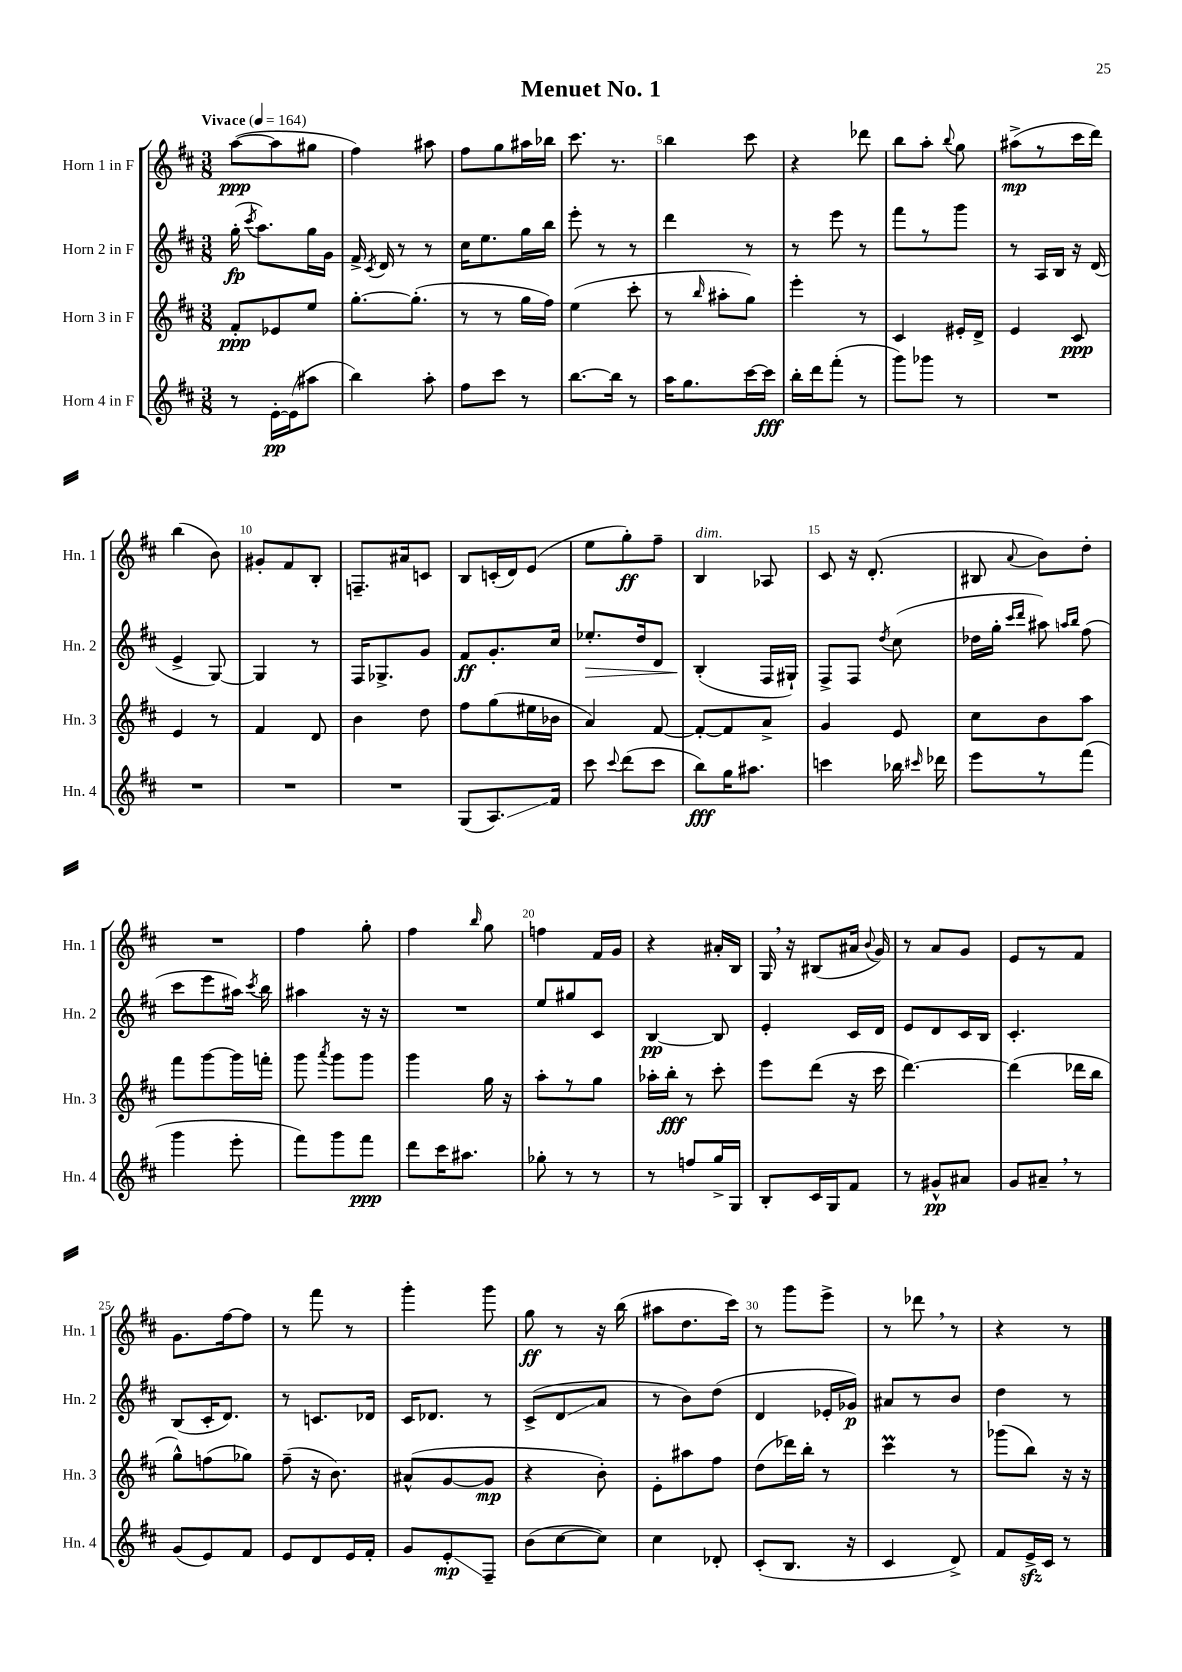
\header { title = "Menuet No. 1" }
<<
\new StaffGroup <<
\new Staff = "s0" \with { instrumentName = "Horn 1 in F" shortInstrumentName = "Hn. 1" } {
    \clef treble \key d \major \numericTimeSignature \time 3/8 \tempo "Vivace" 4 = 164
    \autoBeamOff a''8[~\ppp( a''8 gis''8] |
    fis''4) ais''8 |
    fis''8[ g''8 ais''16 bes''16] |
    cis'''8. r8. |
    b''4 cis'''8 |
    r4 des'''8 |
    b''8[ a''8]-. \appoggiatura { b''8 } g''8 |
    ais''8[->\mp( r8 cis'''16 d'''16]) |
    b''4( b'8) |
    gis'8[-. fis'8 b8]-. |
    f8.[-- ais'16 c'8] |
    b8[ c'16-.( d'16) e'8]( |
    e''8[ g''8-.\ff) fis''8]-- |
    b4^\markup { \italic "dim." } aes8 |
    cis'8 r16 d'8.-.( |
    bis8 \appoggiatura { a'8 } b'8[) d''8]-. |
    R4. |
    fis''4 g''8-. |
    fis''4 \grace { b''16 } g''8 |
    f''4 fis'16[ g'16] |
    r4 ais'16[-. b16] |
    g16 \breathe r16 bis8[( ais'16] \appoggiatura { b'8 } g'16) |
    r8 a'8[ g'8] |
    e'8[ r8 fis'8] |
    g'8.[ fis''16~ fis''8] |
    r8 fis'''8 r8 |
    g'''4-. g'''8 |
    g''8\ff r8 r16 b''16( |
    ais''8[ d''8. cis'''16]) |
    r8 g'''8[ e'''8]-> |
    r8 des'''8 \breathe r8 |
    r4 r8 \bar "|." |
}
\new Staff = "s1" \with { instrumentName = "Horn 2 in F" shortInstrumentName = "Hn. 2" } {
    \clef treble \key d \major \numericTimeSignature \time 3/8
    \autoBeamOff g''16-.\fp( \acciaccatura { cis'''8 } a''8.[) g''16 g'16] |
    fis'16-> \acciaccatura { cis'8 } d'16 r8 r8 |
    cis''16[ e''8. g''16 b''16] |
    e'''8-. r8 r8 |
    d'''4 r8 |
    r8 e'''8 r8 |
    fis'''8[ r8 g'''8] |
    r8 a16[ b16] r16 d'16( |
    e'4-> g8~) |
    g4 r8 |
    fis16[ ges8.-> g'8] |
    fis'8[\ff g'8.-. cis''16] |
    ees''8.[-.\> d''16 d'8] |
    b4-.\!( fis16[ gis16]-!) |
    fis8[-> fis8] \acciaccatura { d''8 } cis''8( |
    des''16[ g''16]-. \grace { cis'''16[ d'''16] } ais''8) \grace { a''16[ b''16] } fis''8( |
    cis'''8[ e'''8 ais''16]) \acciaccatura { cis'''8 } b''16 |
    ais''4 r16 r16 |
    R4. |
    e''8[ gis''8 cis'8] |
    b4~\pp b8 |
    e'4-. cis'16[ d'16] |
    e'8[ d'8 cis'16 b16] |
    cis'4.-. |
    b8[( cis'16-. d'8.]) |
    r8 c'8.[ des'16] |
    cis'16[ des'8.] r8 |
    cis'8[->( d'8\glissando a'8] |
    r8 b'8[) d''8]( |
    d'4 ees'16[-. ges'16]\p) |
    ais'8[ r8 b'8] |
    d''4 r8 \bar "|." |
}
\new Staff = "s2" \with { instrumentName = "Horn 3 in F" shortInstrumentName = "Hn. 3" } {
    \clef treble \key d \major \numericTimeSignature \time 3/8
    \autoBeamOff fis'8[-.\ppp ees'8 e''8] |
    g''8.[~-. g''8.]-.( |
    r8 r8 g''16[ fis''16]) |
    e''4( cis'''8-. |
    r8 \grace { b''16 } ais''8[-. g''8]) |
    e'''4-. r8 |
    cis'4 eis'16[-. d'16]-> |
    e'4 cis'8\ppp |
    e'4 r8 |
    fis'4 d'8 |
    b'4 d''8 |
    fis''8[ g''8( eis''16 bes'16] |
    a'4) fis'8~ |
    fis'8[~-. fis'8 a'8]-> |
    g'4 e'8 |
    cis''8[ b'8 a''8] |
    fis'''8[ g'''8~ g'''16 f'''16]-. |
    g'''8 \acciaccatura { a'''8 } g'''8[ g'''8] |
    g'''4 g''16 r16 |
    a''8[-. r8 g''8] |
    aes''16[-. b''16]-.\fff r8 cis'''8-. |
    e'''8[ d'''8]( r16 cis'''16 |
    d'''4.~) |
    d'''4( des'''16[ b''16] |
    g''8[-^) f''8( ges''8]) |
    fis''8--( r16 b'8.) |
    ais'8[-^( g'8~ g'8]\mp |
    r4 b'8-.) |
    e'8[-. ais''8 fis''8] |
    d''8[( des'''16) b''16]-. r8 |
    cis'''4\prall r8 |
    ges'''8[( b''8]) r16 r16 \bar "|." |
}
\new Staff = "s3" \with { instrumentName = "Horn 4 in F" shortInstrumentName = "Hn. 4" } {
    \clef treble \key d \major \numericTimeSignature \time 3/8
    \autoBeamOff r8 e'16[~-.\pp e'16( ais''8] |
    b''4) a''8-. |
    fis''8[ cis'''8] r8 |
    b''8.[~ b''16] r8 |
    a''16[ g''8. cis'''16~ cis'''16]\fff |
    b''16[-. d'''16 fis'''8]-.( r8 |
    g'''8[) ges'''8] r8 |
    R4. |
    R4. |
    R4. |
    R4. |
    g8[( a8.\glissando) fis'16] |
    cis'''8 \appoggiatura { cis'''8 } d'''8[( cis'''8] |
    b''8[\fff) g''16 ais''8.] |
    c'''4 bes''16 \grace { cis'''16 } des'''16 |
    e'''8[ r8 fis'''8]( |
    g'''4 e'''8-. |
    fis'''8[) g'''8 fis'''8]\ppp |
    d'''8[ cis'''16 ais''8.] |
    ges''8-. r8 r8 |
    r8 f''8[ g''16-> g16] |
    b8[-. cis'16 g16 fis'8] |
    r8 gis'8[-^\pp ais'8] |
    g'8[ ais'8]-- \breathe r8 |
    g'8[( e'8) fis'8] |
    e'8[ d'8 e'16 fis'16]-. |
    g'8[ e'8-.\glissando\mp fis8]-- |
    b'8[( cis''8~ cis''8]) |
    cis''4 des'8-. |
    cis'8[-.( b8.] r16 |
    cis'4 d'8->) |
    fis'8[ e'16->\sfz cis'16] r8 \bar "|." |
}
>>
>>
\layout { \context { \Score \override BarNumber.break-visibility = ##(#f #t #t) barNumberVisibility = #(every-nth-bar-number-visible 5) } }
